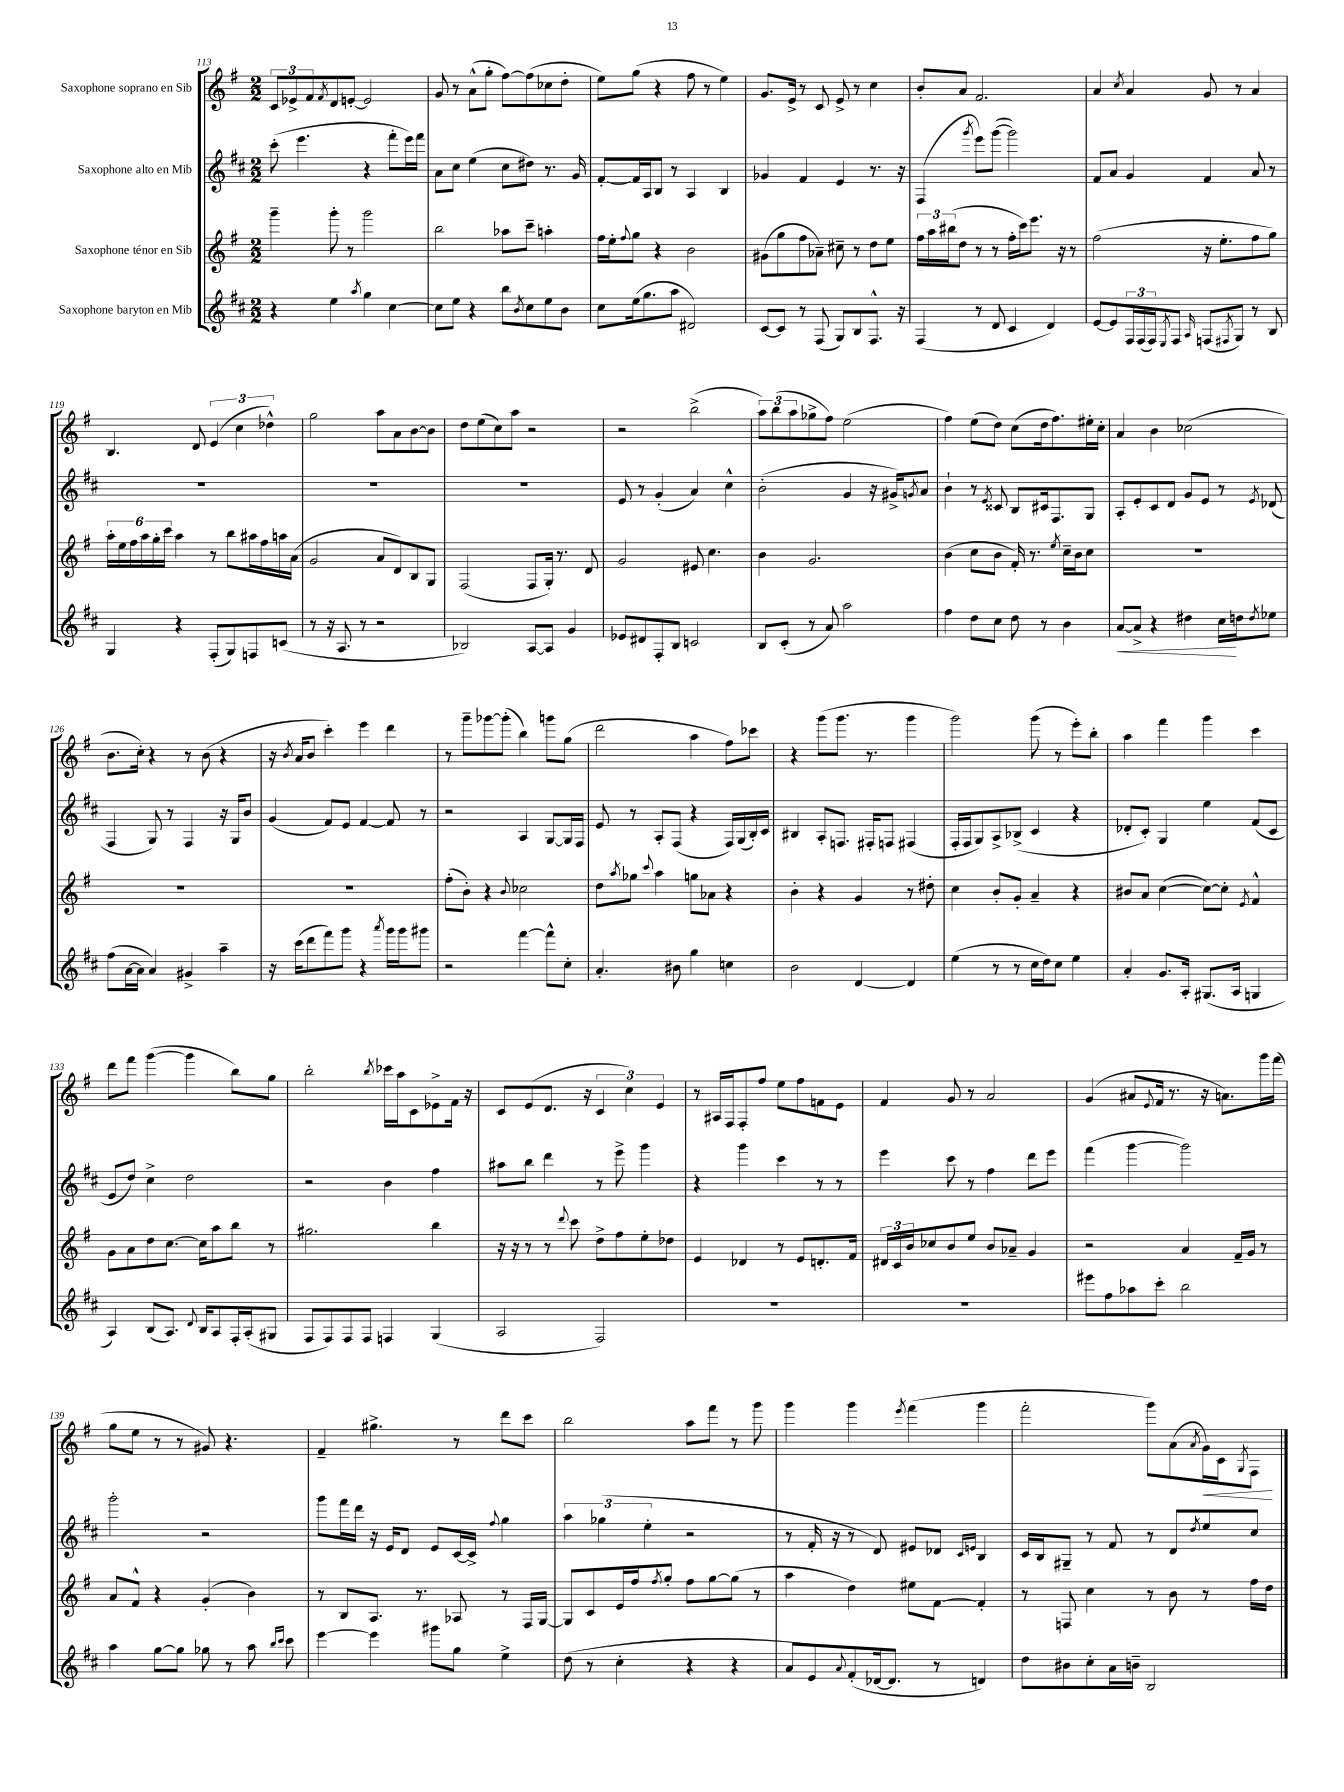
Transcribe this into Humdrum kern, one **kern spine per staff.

**kern	**dynam	**kern	**kern	**kern	**dynam
*part4	*part4	*part3	*part2	*part1	*part1
*staff4	*staff4	*staff3	*staff2	*staff1	*staff1
*I"Saxophone baryton en Mib	*	*I"Saxophone ténor en Sib	*I"Saxophone alto en Mib	*I"Saxophone soprano en Sib	*
*clefG2	*	*clefG2	*clefG2	*clefG2	*
*k[f#c#]	*	*k[f#]	*k[f#c#]	*k[f#]	*
*M2/2	*	*M2/2	*M2/2	*M2/2	*
=113	=113	=113	=113	=113	=113
4r	.	4ggg~\	(8ccc#'\	12c/L	.
.	.	.	.	12e-X^/	.
.	.	.	4.eee\	.	.
.	.	.	.	12f#/	.
.	.	.	.	8qf#/	.
4ee\	.	8ggg'\	.	8d/	.
.	.	8r	.	[8en'/J	.
8qaa/	.	.	.	.	.
4gg\	.	2ggg\	4r	2e/]	.
[4cc#\	.	.	8fff#'\L	.	.
.	.	.	16eee\L)	.	.
.	.	.	16fff#\JJ	.	.
=114	=114	=114	=114	=114	=114
8cc#\L]	.	2bb\	8a\L	8g/	.
8ee\J	.	.	8cc#\J	8r	.
4r	.	.	(4ee\	(8a^^\L	.
.	.	.	.	8gg'\J	.
8bb\L	.	8aa-X\L	8cc#\L	[8ff#\L)	.
8qb/	.	.	.	.	.
8cc#\	.	8ccc~\J	8dd#X\J)	(8ff#\]	.
8ee\	.	4aan'\	8.r	8cc-X\	.
8b\J	.	.	.	8dd'\J	.
.	.	.	16g/	.	.
=115	=115	=115	=115	=115	=115
8cc#\L	.	16ff#\LL	[8f#'/L	8ee\L)	.
.	.	16ee'\J	.	.	.
.	.	8qqff#/	.	.	.
(16ee\k	.	8gg\J	16f#/L]	(8gg\J	.
8.gg\	.	.	16A/J	.	.
.	.	4r	8B/J	4r	.
8aa\J	.	.	8r	.	.
2d#X/)	.	2b\	4A/	8ff#\	.
.	.	.	.	8r	.
.	.	.	4B/	4ee\)	.
=116	=116	=116	=116	=116	=116
[8c#/L	.	(8g#X\L	4g-X/	8.g/L	.
8c#/J]	.	8gg\	.	.	.
.	.	.	.	16e^/Jk	.
8r	.	8ff#\	4f#/	8r	.
(8F#/	.	8a-X~\J)	.	8c/	.
8G/L)	.	8cc#X~\	4e/	8e^/	.
8B/	.	8r	.	8r	.
8.F#^^/J	.	8dd\L	8.r	4cc\	.
.	.	8ee\J	.	.	.
16r	.	.	16r	.	.
=117	=117	=117	=117	=117	=117
(4F#/	.	24ff#\LL	(4F#/	8b'/L	.
.	.	24aa\	.	.	.
.	.	(24bb#X\J	.	.	.
.	.	8dd\J	.	8a/J	.
.	.	.	8qggg/	.	.
8r	.	8r	8eee\L)	2.f#/	.
8d/	.	8r	([8ggg\J	.	.
4c#/	.	16ff#'\LL	2ggg\])	.	.
.	.	16ccc\J)	.	.	.
.	.	8.eee\J	.	.	.
4d/)	.	.	.	.	.
.	.	16r	.	.	.
.	.	8r	.	.	.
=118	=118	=118	=118	=118	=118
[8e/L	.	(2ff#\	8f#/L	4a/	.
8e/]	.	.	8a/J	.	.
.	.	.	.	8qcc/	.
24F#/L	.	.	4g/	4a/	.
(24F#/	.	.	.	.	.
24F#/J)	.	.	.	.	.
8qE/	.	.	.	.	.
8F#/J	.	.	.	.	.
16qqA/	.	.	.	.	.
(8Fn/L	.	16r	4f#/	8g/	.
.	.	8.ee'\L	.	.	.
8qF#X/	.	.	.	.	.
8G/J)	.	.	.	8r	.
8r	.	8ff#\	8a/	4a/	.
8B/	.	8gg\J)	8r	.	.
!!LO:LB:g=z
=119	=119	=119	=119	=119	=119
4G/	.	24aa'\LL	1r	4.B/	.
.	.	24ee\	.	.	.
.	.	24ff#\	.	.	.
.	.	24aa\	.	.	.
.	.	24gg'\	.	.	.
.	.	24ccc\JJ	.	.	.
4r	.	4aa\	.	.	.
.	.	.	.	8d/	.
(8F#'/L	.	8r	.	(6e/	.
8G/)	.	8bb\L	.	.	.
.	.	.	.	6cc\	.
8Fn/	.	16aa#X\L	.	.	.
.	.	16ff#\	.	.	.
.	.	.	.	6dd-X^^\)	.
(8cn/J	.	16aan\	.	.	.
.	.	(16a\JJ	.	.	.
=120	=120	=120	=120	=120	=120
8r	.	2g/	1r	2gg\	.
16r	.	.	.	.	.
8.A/	.	.	.	.	.
8r	.	.	.	.	.
2r	.	8a/L	.	8aa\L	.
.	.	8d/)	.	8a\	.
.	.	8B/	.	[8b\	.
.	.	8G/J	.	8b\J]	.
=121	=121	=121	=121	=121	=121
2B-X/)	.	(2F#/	1r	8dd\L	.
.	.	.	.	(8ee\	.
.	.	.	.	8cc\)	.
.	.	.	.	8aa\J	.
[8A/L	.	8F#/L	.	2r	.
8A/J]	.	16G'/Jk)	.	.	.
.	.	8.r	.	.	.
4g/	.	.	.	.	.
.	.	8d/	.	.	.
=122	=122	=122	=122	=122	=122
8e-X/L	.	2g/	8e/	2r	.
8d#X/	.	.	8r	.	.
8F#'/	.	.	(4g'/	.	.
8B/J	.	.	.	.	.
2cn/	.	8e#X/	4a/)	(2bb^\	.
.	.	4.cc\	.	.	.
.	.	.	4cc#^^\	.	.
=123	=123	=123	=123	=123	=123
8B/L	.	4b\	(2b'\	12aa\L)	.
.	.	.	.	(12bb\	.
(8c#'/J	.	.	.	.	.
.	.	.	.	12aa\	.
8r	.	2.g/	.	8gg-X^\	.
8a/)	.	.	.	8ff#\J)	.
2aa\	.	.	4g/	(2ee\	.
.	.	.	16r	.	.
.	.	.	16g#X^/KL)	.	.
.	.	.	8qgn/	.	.
.	.	.	8a/J	.	.
=124	=124	=124	=124	=124	=124
4ff#\	.	(4b\	4b`\	4ff#\)	.
8dd\L	.	8cc\L	8r	(8ee\L	.
.	.	.	8qe/	.	.
8cc#\J	.	8b\J	8c##X/	8dd\J)	.
8dd\	.	16f#'/)	8B/L	(8cc\L	.
.	.	8.r	.	.	.
8r	.	.	16c#X/k	16dd\k	.
.	.	.	8.F#/	8.ff#\)	.
.	.	8qee/	.	.	.
4b\	.	16cc~\LL	.	.	.
.	.	16b\J	.	.	.
.	.	8cc\J	8G/J	16ee#X'\L	.
.	.	.	.	16cc'\JJ	.
=125	=125	=125	=125	=125	=125
!	!LO:HP:b	!	!	!	!
[8a/L	<	1r	8A'/L	4a/	.
8a^/J]	.	.	8e'/	.	.
4r	.	.	8c#/	4b\	.
.	.	.	8d/J	.	.
4dd#X\	.	.	8g/L	(2cc-X\	.
.	.	.	8e/J	.	.
16cc#\LL	.	.	8r	.	.
16ddn\J	[	.	.	.	.
8qdd/	.	.	8qe/	.	.
8ee-X\J	.	.	(8d-X/	.	.
!!LO:LB:g=z
=126	=126	=126	=126	=126	=126
(8ff#\L	.	1r	4F#/	8.b\L	.
[16a\L	.	.	.	.	.
16a\JJ]	.	.	.	16cc'\Jk)	.
4a/)	.	.	8G/)	4r	.
.	.	.	8r	.	.
4g#X^/	.	.	4F#/	8r	.
.	.	.	.	(8b\	.
4aa~\	.	.	16r	4r	.
.	.	.	16G/KL	.	.
.	.	.	8b/J	.	.
=127	=127	=127	=127	=127	=127
16r	.	1r	(4g/	16r	.
.	.	.	.	8qb/	.
(16ccc#\KL	.	.	.	16a/KL	.
8ddd\	.	.	.	8b/J	.
8fff#\)	.	.	8f#/L)	4ccc'\)	.
8ggg\J	.	.	8e/J	.	.
4r	.	.	[4f#/	4eee\	.
8qaaa/	.	.	.	.	.
16ggg\LL	.	.	8f#/]	4ddd\	.
16ggg\J	.	.	.	.	.
8ggg#X\J	.	.	8r	.	.
=128	=128	=128	=128	=128	=128
2r	.	(8ff#'\L	2r	8r	.
.	.	8b'\J)	.	8ggg~\L	.
.	.	4r	.	[8ggg-X\	.
.	.	.	.	(8ggg-'\J]	.
.	.	8qqb/	.	.	.
[4fff#\	.	2cc-X\	4A/	4bb\)	.
8fff#^^\L]	.	.	[8G/L	8gggn\L	.
8cc#'\J	.	.	16G/L]	(8gg\J	.
.	.	.	16F#/JJ	.	.
=129	=129	=129	=129	=129	=129
4.a'/	.	8dd\L	8e/	2ddd\	.
.	.	8qaa/	.	.	.
.	.	8gg-X\J	8r	.	.
.	.	8qqccc/	.	.	.
.	.	4aa\	8A'/L	.	.
8b#X\	.	.	(8F#/J	.	.
4gg\	.	8ggn\L	4r	4aa\	.
.	.	8a-X\J	.	.	.
4ccn\	.	4r	16F#/LL)	8ff#\L)	.
.	.	.	(16G/	.	.
.	.	.	16B'/)	8ccc-X\J	.
.	.	.	16c#/JJ	.	.
=130	=130	=130	=130	=130	=130
2b\	.	4b'\	4B#X/	4r	.
.	.	4r	8A'/L	(8ggg\L	.
.	.	.	8.Fn/J	8.ggg\J	.
[4d/	.	4g/	.	.	.
.	.	.	16F#X'/KL	8.r	.
.	.	.	8Fn/J	.	.
4d/]	.	8r	(4F#X/	4ggg\	.
.	.	8dd#X'\	.	.	.
=131	=131	=131	=131	=131	=131
(4ee\	.	4cc\	16F#'/LL	2ggg\)	.
.	.	.	16F#/J	.	.
.	.	.	8G/)	.	.
8r	.	8b'/L	8A^/	.	.
8r	.	8g'/J	(8B-X^/J	.	.
16cc#\LL	.	4a~/	4c#/	(8ggg\	.
16dd\J)	.	.	.	.	.
8cc#\J	.	.	.	8r	.
4ee\	.	4r	4r	8eee'\L)	.
.	.	.	.	8bb'\J	.
=132	=132	=132	=132	=132	=132
4a'/	.	8b#X/L	8d-X'/L	4aa\	.
.	.	8a/J	8c#'/J)	.	.
8.g/L	.	([4cc\	4G/	4fff#\	.
16A'/Jk	.	.	.	.	.
(8.G#X/L	.	8cc\L_)	4ee\	4ggg\	.
.	.	8cc'\J]	.	.	.
16A/Jk	.	.	.	.	.
.	.	8qe/	.	.	.
4Gn/	.	4f#^^/	(8f#/L	4ccc\	.
.	.	.	8c#/J	.	.
!!LO:LB:g=z
=133	=133	=133	=133	=133	=133
4A/)	.	8g\L	8e/L	8ddd\L	.
.	.	8a\	8dd/J)	8fff#\J	.
(8B/L	.	8dd\	4cc#^\	([4ggg\	.
8.A/J)	.	[8.cc\J	.	.	.
.	.	.	2dd\	4ggg\]	.
8qqd/	.	.	.	.	.
16B/KL	.	16cc\KL]	.	.	.
8A/	.	8aa\	.	.	.
16F#'/L	.	8bb\J	.	8bb\L)	.
(16A'/J	.	.	.	.	.
8G#X/J	.	8r	.	8gg\J	.
=134	=134	=134	=134	=134	=134
8F#/L	.	2.gg#X\	2r	2bb'\	.
8F#/)	.	.	.	.	.
8F#/	.	.	.	.	.
8F#/J	.	.	.	.	.
.	.	.	.	8qbb/	.
4Fn/	.	.	4b\	16ccc-X\LL	.
.	.	.	.	16aa\J	.
.	.	.	.	8c\	.
(4G/	.	4bb\	4ff#\	8e-X^\	.
.	.	.	.	16f#\Jk	.
.	.	.	.	16r	.
=135	=135	=135	=135	=135	=135
2A/	.	16r	8aa#X\L	8c/L	.
.	.	16r	.	.	.
.	.	8r	8bb\J	(8e/	.
.	.	8r	4ddd\	8.d/J	.
.	.	8qqddd/	.	.	.
.	.	8ccc\	.	.	.
.	.	.	.	16r	.
2F#/)	.	8dd^\L	8r	6c/	.
.	.	8ff#\	8eee^\	.	.
.	.	.	.	6cc\)	.
.	.	8ee'\	4ggg\	.	.
.	.	.	.	6e/	.
.	.	8dd-X\J	.	.	.
=136	=136	=136	=136	=136	=136
1r	.	4e/	4r	8r	.
.	.	.	.	16A#X/LL	.
.	.	.	.	16F#/J	.
.	.	4d-X/	4ggg\	8F#'/	.
.	.	.	.	8ff#/J	.
.	.	8r	4ccc#\	8ee\L	.
.	.	8e/L	.	8ff#\	.
.	.	8.dn'/	8r	8fn\	.
.	.	.	8r	8e\J	.
.	.	16f#/Jk	.	.	.
=137	=137	=137	=137	=137	=137
1r	.	24d#X/LL	4eee\	4f#/	.
.	.	24c/	.	.	.
.	.	24b/J	.	.	.
.	.	8cc-X/	.	.	.
.	.	8b/	8ccc#\	8g/	.
.	.	8ee/J	8r	8r	.
.	.	8b/L	4ff#\	2a/	.
.	.	8a-X~/J	.	.	.
.	.	4g/	8ddd\L	.	.
.	.	.	8eee\J	.	.
=138	=138	=138	=138	=138	=138
8eee#X\L	.	2r	(4fff#\	(4g/	.
8ff#\	.	.	.	.	.
8aa-X\	.	.	[4ggg\	8a#X/L	.
.	.	.	.	8qqe/	.
8ccc#'\J	.	.	.	16f#/Jk	.
.	.	.	.	8.r	.
2bb\	.	4a/	2ggg\])	.	.
.	.	.	.	16r	.
.	.	.	.	8.an\L)	.
.	.	16f#~/LL	.	.	.
.	.	16g/JJ	.	.	.
.	.	8r	.	16ggg\L	.
.	.	.	.	(16fff#\JJ	.
!!LO:LB:g=z
=139	=139	=139	=139	=139	=139
4aa\	.	8a/L	2ggg'\	8gg\L	.
.	.	8f#^^/J	.	8ee\J	.
[8gg\L	.	4r	.	8r	.
8gg\J]	.	.	.	8r	.
8gg-X\	.	(4g'/	2r	8g#X/)	.
8r	.	.	.	4.r	.
8aa\	.	4b\)	.	.	.
16qqbb/LL	.	.	.	.	.
16qqccc#/JJ	.	.	.	.	.
8ccc#\	.	.	.	.	.
=140	=140	=140	=140	=140	=140
[4eee\	.	8r	8ggg\L	4f#~/	.
.	.	8B/L	16fff#\L	.	.
.	.	.	16ddd\JJ	.	.
4eee\]	.	8.A/J	16r	4.gg#X^\	.
.	.	.	16e/KL	.	.
.	.	.	8d/J	.	.
.	.	8.r	.	.	.
8ggg#X\L	.	.	8e/L	.	.
8gg\J	.	8A-X/	[16c#/L	8r	.
.	.	.	16c#^/JJ]	.	.
.	.	.	8qqff#/	.	.
4ee^\	.	8r	4gg\	8ddd\L	.
.	.	16F#/LL	.	8ccc\J	.
.	.	[16G/JJ	.	.	.
=141	=141	=141	=141	=141	=141
(8dd\	.	8G/L]	6aa\	2bb\	.
8r	.	8c/	.	.	.
.	.	.	(6gg-X\	.	.
4cc#'\	.	16e/L	.	.	.
.	.	16ff#/J	.	.	.
.	.	.	6ee'\	.	.
.	.	8qff#/	.	.	.
.	.	8gg'/J	.	.	.
4r	.	8ff#\L	2r	8aa\L	.
.	.	[8gg\	.	8fff#\J	.
4r	.	(8gg\J]	.	8r	.
.	.	8r	.	8ggg\	.
=142	=142	=142	=142	=142	=142
8a/L	.	4aa\	8r	4ggg\	.
8e/)	.	.	16f#'/	.	.
.	.	.	16r	.	.
8qqa/	.	.	.	.	.
(8f#'/	.	4dd\)	8r	4ggg\	.
[16d-X/k	.	.	8d/)	.	.
8.d-/J]	.	.	.	.	.
.	.	.	.	8qeee/	.
.	.	8ee#X\L	8e#X/L	(4fff#\	.
8r	.	[8f#\J	8d-X/J	.	.
.	.	.	16qqc#/LL	.	.
.	.	.	16qqen/JJ	.	.
4dn/)	.	4f#'/]	4B/	4ggg\	.
=143	=143	=143	=143	=143	=143
8dd\L	.	8r	16c#/LL	2fff#'\	.
.	.	.	16B/J	.	.
8b#X\	.	8Fn/	8G#X~/J	.	.
8cc#'\	.	4cc\	8r	.	.
16a\L	.	.	8f#/	.	.
16bn~\JJ	.	.	.	.	.
2B/	.	8r	8r	8ggg\L)	.
.	.	8b\	8d/L	(8a\	.
.	.	.	8qdd/	8qa/	.
!	!	!	!	!	!LO:HP:b
.	.	8r	8ee/	16g\L)	<
.	.	.	.	16c\J	.
.	.	.	.	8qG/	.
.	.	16ff#\LL	8cc#/J	8F#\J	.
.	.	16dd\JJ	.	.	.
.	.	.	.	.	[
==	==	==	==	==	==
*-	*-	*-	*-	*-	*-
